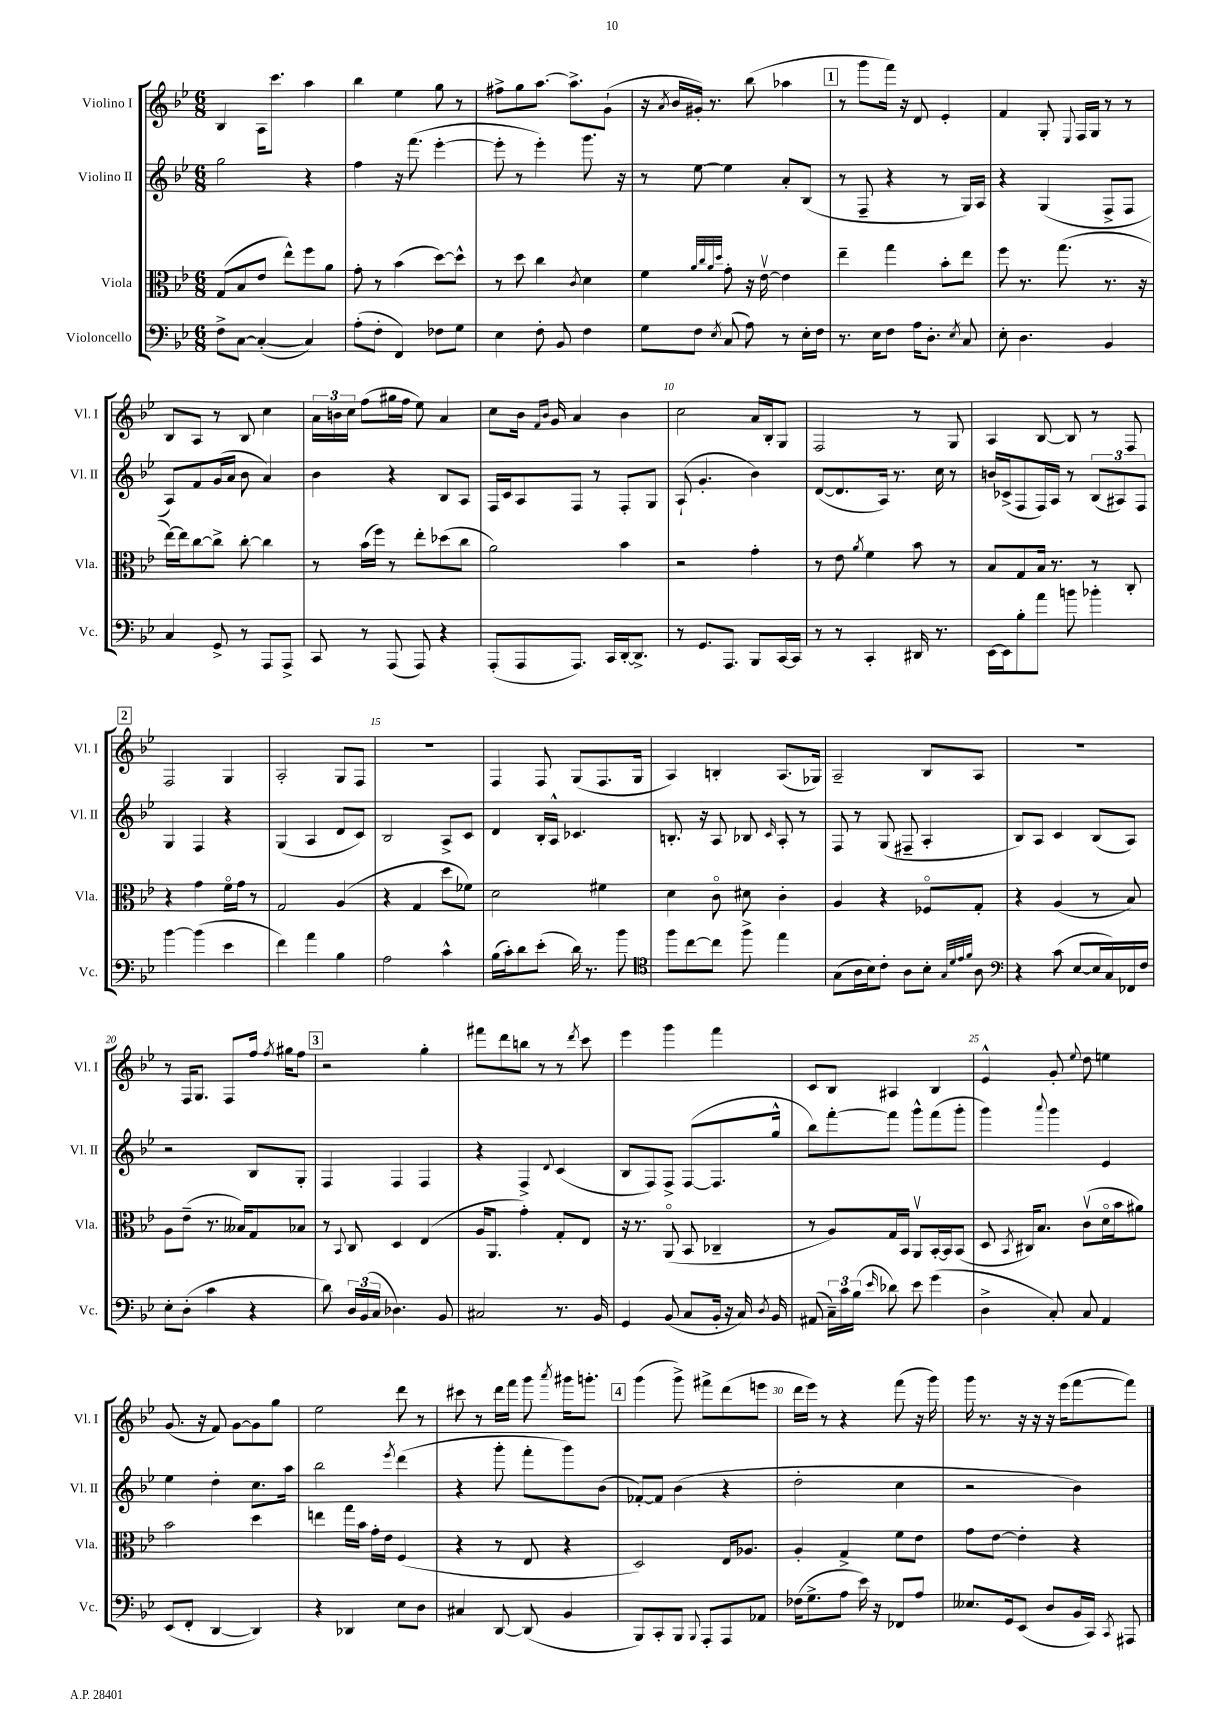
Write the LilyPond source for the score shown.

<<
\new StaffGroup <<
\new Staff = "s0" \with { instrumentName = "Violino I" shortInstrumentName = "Vl. I" } {
    \clef treble \key bes \major \numericTimeSignature \time 6/8
    \autoBeamOff bes4 a16[ c'''8.] a''4 |
    bes''4 ees''4 g''8 r8 |
    fis''8[-> g''8 a''8.]~ a''8.[-> g'8]-!( |
    r16 \acciaccatura { a'8 } bes'16[ gis'16]-.) r8. bes''8( aes''4 |
    \mark \markup { \box "1" } r8 g'''8[ f'''16]) r16 d'8 ees'4-. |
    f'4 g8-. \appoggiatura { ees8 } f16[ g16] r8 r8 |
    bes8[ a8] r8 bes8 c''4 |
    \tuplet 3/2 { a'16[ b'16 c''16] } f''8[( gis''16 f''16] ees''8) a'4 |
    c''8[ bes'16] \grace { f'16[ bes'16] } g'16 a'4 bes'4 |
    c''2 a'16[ bes16-. g8] |
    f2 r8 g8 |
    a4 bes8~ bes8 r8 f8 |
    \mark \markup { \box "2" } f2 g4 |
    a2-. g8[ f8] |
    R2. |
    f4 f8 g8[( f8. g16] |
    a4) b4-. a8.[( ges16]) |
    a2-- bes8[ a8] |
    R2. |
    r8 f16[ g8.] f8[ f''16] \acciaccatura { f''8 } gis''16[ f''8] |
    \mark \markup { \box "3" } r2 g''4-. |
    fis'''8[ d'''8 b''8] r8 r8 \acciaccatura { d'''8 } c'''8 |
    ees'''4 g'''4 f'''4 |
    c'8[ bes8] ais4 bes4 |
    ees'4-^ g'8-. \appoggiatura { ees''8 } d''8 e''4 |
    g'8.( r16 f'8) g'8[~ g'8 g''8] |
    ees''2 d'''8 r8 |
    cis'''8 r8 d'''16[ f'''16] g'''8 \acciaccatura { a'''8 } gis'''16[ g'''8.]-. |
    \mark \markup { \box "4" } g'''4( g'''8->) fis'''8[-> d'''8( e'''8] |
    d'''16[ ees'''16]) r8 r4 f'''8( r16 g'''16) |
    g'''16 r8. r16 r16 r16 ees'''16[( f'''8~ f'''8]) \bar "|." |
}
\new Staff = "s1" \with { instrumentName = "Violino II" shortInstrumentName = "Vl. II" } {
    \clef treble \key bes \major \numericTimeSignature \time 6/8
    \autoBeamOff g''2 r4 |
    f''4 r16 f'''8.( ees'''4~-. |
    ees'''8-. r8 ees'''4-.) g'''8. r16 |
    r8 ees''8~ ees''4 a'8[-. bes8]( |
    \mark \markup { \box "1" } r8 f8-- r4 r8 g16[) a16] |
    r4 g4( f8[-> f8] |
    a8[) f'8 g'16( a'16] bes'8 a'4) |
    bes'4 r4 bes8[ a8] |
    f16[ c'16 a8 f8] r8 f8[-. g8] |
    a8-!( g'4.-. bes'4) |
    d'8[~( d'8. a16]) r8. c''16 r8 |
    b'16[ ces'16->( f8 f16) a16] r8 \tuplet 3/2 { bes8[( ais8) f8] } |
    \mark \markup { \box "2" } g4 f4 r4 |
    g4( a4 d'8[ c'8]) |
    bes2 a8[-> c'8] |
    d'4 bes16[-. a16]-^ ces'4. |
    b8.-. r16 a8 bes8 \grace { c'16 } a8-. r8 |
    f8 r8 g8( fis8-- a4-. |
    bes8[) a8] c'4 bes8[( a8]) |
    r2 bes8[ g8]-. |
    \mark \markup { \box "3" } f4 f4 f4 |
    r4 f4-> \appoggiatura { d'8 } c'4( |
    bes8[ f8) f8]-> f8[~( f8. g''16]-^ |
    bes''8[) f'''8~-. f'''8] g'''8[-^ f'''8( g'''8]-. |
    g'''4) \appoggiatura { a'''8 } g'''4 ees'4 |
    ees''4 d''4-. c''8.[ a''16] |
    bes''2 \acciaccatura { ees'''8 } d'''4( |
    r4 g'''8-. f'''8[-. g'''8) bes'8]( |
    \mark \markup { \box "4" } fes'8[~-.) fes'8] bes'4( r4 |
    d''2-. c''4 |
    r2 bes'4) \bar "|." |
}
\new Staff = "s2" \with { instrumentName = "Viola" shortInstrumentName = "Vla." } {
    \clef alto \key bes \major \numericTimeSignature \time 6/8
    \autoBeamOff g8[( bes8 ees'8] ees''8[-^) f''8 a'8] |
    g'8-. r8 bes'4( d''8[~) d''8]-^ |
    r8 d''8 c''4 \acciaccatura { c'8 } d'4 |
    f'4 \grace { a'32[ c''32 a'32 d''32] } g'8-. r16 ees'16~\upbow ees'4 |
    \mark \markup { \box "1" } ees''4-- g''4 bes'8[-. ees''8] |
    f''8 r8. g''8.( r8. r16 |
    ees''16[~) ees''16 c''8~ c''8]-> c''8~-. c''4 |
    r8 bes'16[( f''16]) r8 ees''8[-. des''8( c''8] |
    a'2) bes'4 |
    r2 g'4-. |
    r8 ees'8 \acciaccatura { a'8 } f'4 bes'8 r8 |
    bes8[ g8 bes16] r8. r8 c8-. |
    \mark \markup { \box "2" } r4 g'4 f'16[\flageolet g'16] r8 |
    g2 a4( |
    r4 g4 d''8[ fes'8]) |
    d'2 fis'4 |
    d'4 c'8\flageolet dis'8 c'4-. |
    a4 r4 fes8[\flageolet g8]-. |
    r4 a4( r8 bes8) |
    a8[ ees'8]--( r8. beses16[) g8 bes8] |
    \mark \markup { \box "3" } r8 \appoggiatura { bes,8 } c8 d4 ees4( |
    a16[ a,8.] g'4-.) g8[-. ees8] |
    r16 r8. a,8\flageolet( bes,8 ces4-- |
    r8 a8[) g16 bes,16] a,8[\upbow bes,16~-. bes,16 bes,8]( |
    d8 \acciaccatura { bes,8 } cis16[) bes8.] c'8[\upbow( d'16\flageolet bes'16 ais'8]) |
    bes'2 d''4 |
    e''4 g''16[ bes'16] g'16[-. ees'16] f4( |
    r4 r8 ees8 r4 |
    \mark \markup { \box "4" } d2) ees16[ aes8.] |
    a4-. g4-> f'8[ ees'8] |
    g'8[ ees'8]~ ees'4-. r4 \bar "|." |
}
\new Staff = "s3" \with { instrumentName = "Violoncello" shortInstrumentName = "Vc." } {
    \clef bass \key bes \major \numericTimeSignature \time 6/8
    \autoBeamOff f8[-> c8]~ c4~-.( c4) |
    a8[-.( f8]-. f,4) fes8[ g8] |
    ees4 f8-. bes,8 f4 |
    g8[ f8] \acciaccatura { ees8 } c8( a8) r8 ees16[-. f16] |
    \mark \markup { \box "1" } r8. ees16[ f8] a16[ d8.]-. \acciaccatura { ees8 } c8 |
    ees8-. d4. bes,4 |
    c4 g,8-> r8 a,,8[ a,,8]-> |
    c,8 r8 a,,8( a,,8) r4 |
    a,,8[-.( a,,8 a,,8.]) c,16[ d,16~-. d,8.]-> |
    r8 g,8.[ a,,8.] bes,,8[ c,16~ c,16] |
    r8 r8 c,4-. dis,16 r8. |
    ees,16[~ ees,16 bes8-. a'8] b'8 bes'4-. |
    \mark \markup { \box "2" } bes'4~ bes'4( ees'4 |
    f'4) a'4 bes4 |
    a2 c'4-^ |
    bes16[( c'16-.) d'8 ees'8]-.( d'16) r8. bes'8 |
    \clef tenor f''8[ c''8~ c''8] f''8-> ees''4 |
    g8[( a16 bes16) c'8]-. a8[ bes8]-. \grace { g32[ d'32 ees'32 f'32] } a8 |
    \clef bass r4 c'8( ees8[~ ees16 c16) fes,16 f16] |
    ees8[-. d8]-.( c'4 r4 |
    \mark \markup { \box "3" } d'8) \tuplet 3/2 { d16[ bes,16( c16] } des4.) bes,8 |
    cis2 r8. bes,16 |
    g,4 bes,8( c8[ bes,16]-. r16 c16) \acciaccatura { d8 } bes,16 |
    ais,8( \tuplet 3/2 { c16[--) c'16 bes16]( } \grace { ees'16 } des'8) ees'8 g'4( |
    d4-> c8-.) c8 a,4 |
    ees,8[( f,8]-. d,4~ d,4) |
    r4 des,4 ees8[ d8] |
    cis4 d,8~ d,8( bes,4 |
    \mark \markup { \box "4" } bes,,8[) c,8-. bes,,8] \appoggiatura { bes,,8 } a,,8[-. a,,8 aes,8] |
    fes16[( g8.-> a8] ees'16) r16 fes,8[ a8] |
    eeses8.[ g,16 ees,8]( d8[ bes,16 c,16]) \acciaccatura { c,8 } ais,,8 \bar "|." |
}
>>
>>
\layout { \context { \Score \override BarNumber.break-visibility = ##(#f #t #t) barNumberVisibility = #(every-nth-bar-number-visible 5) } }
